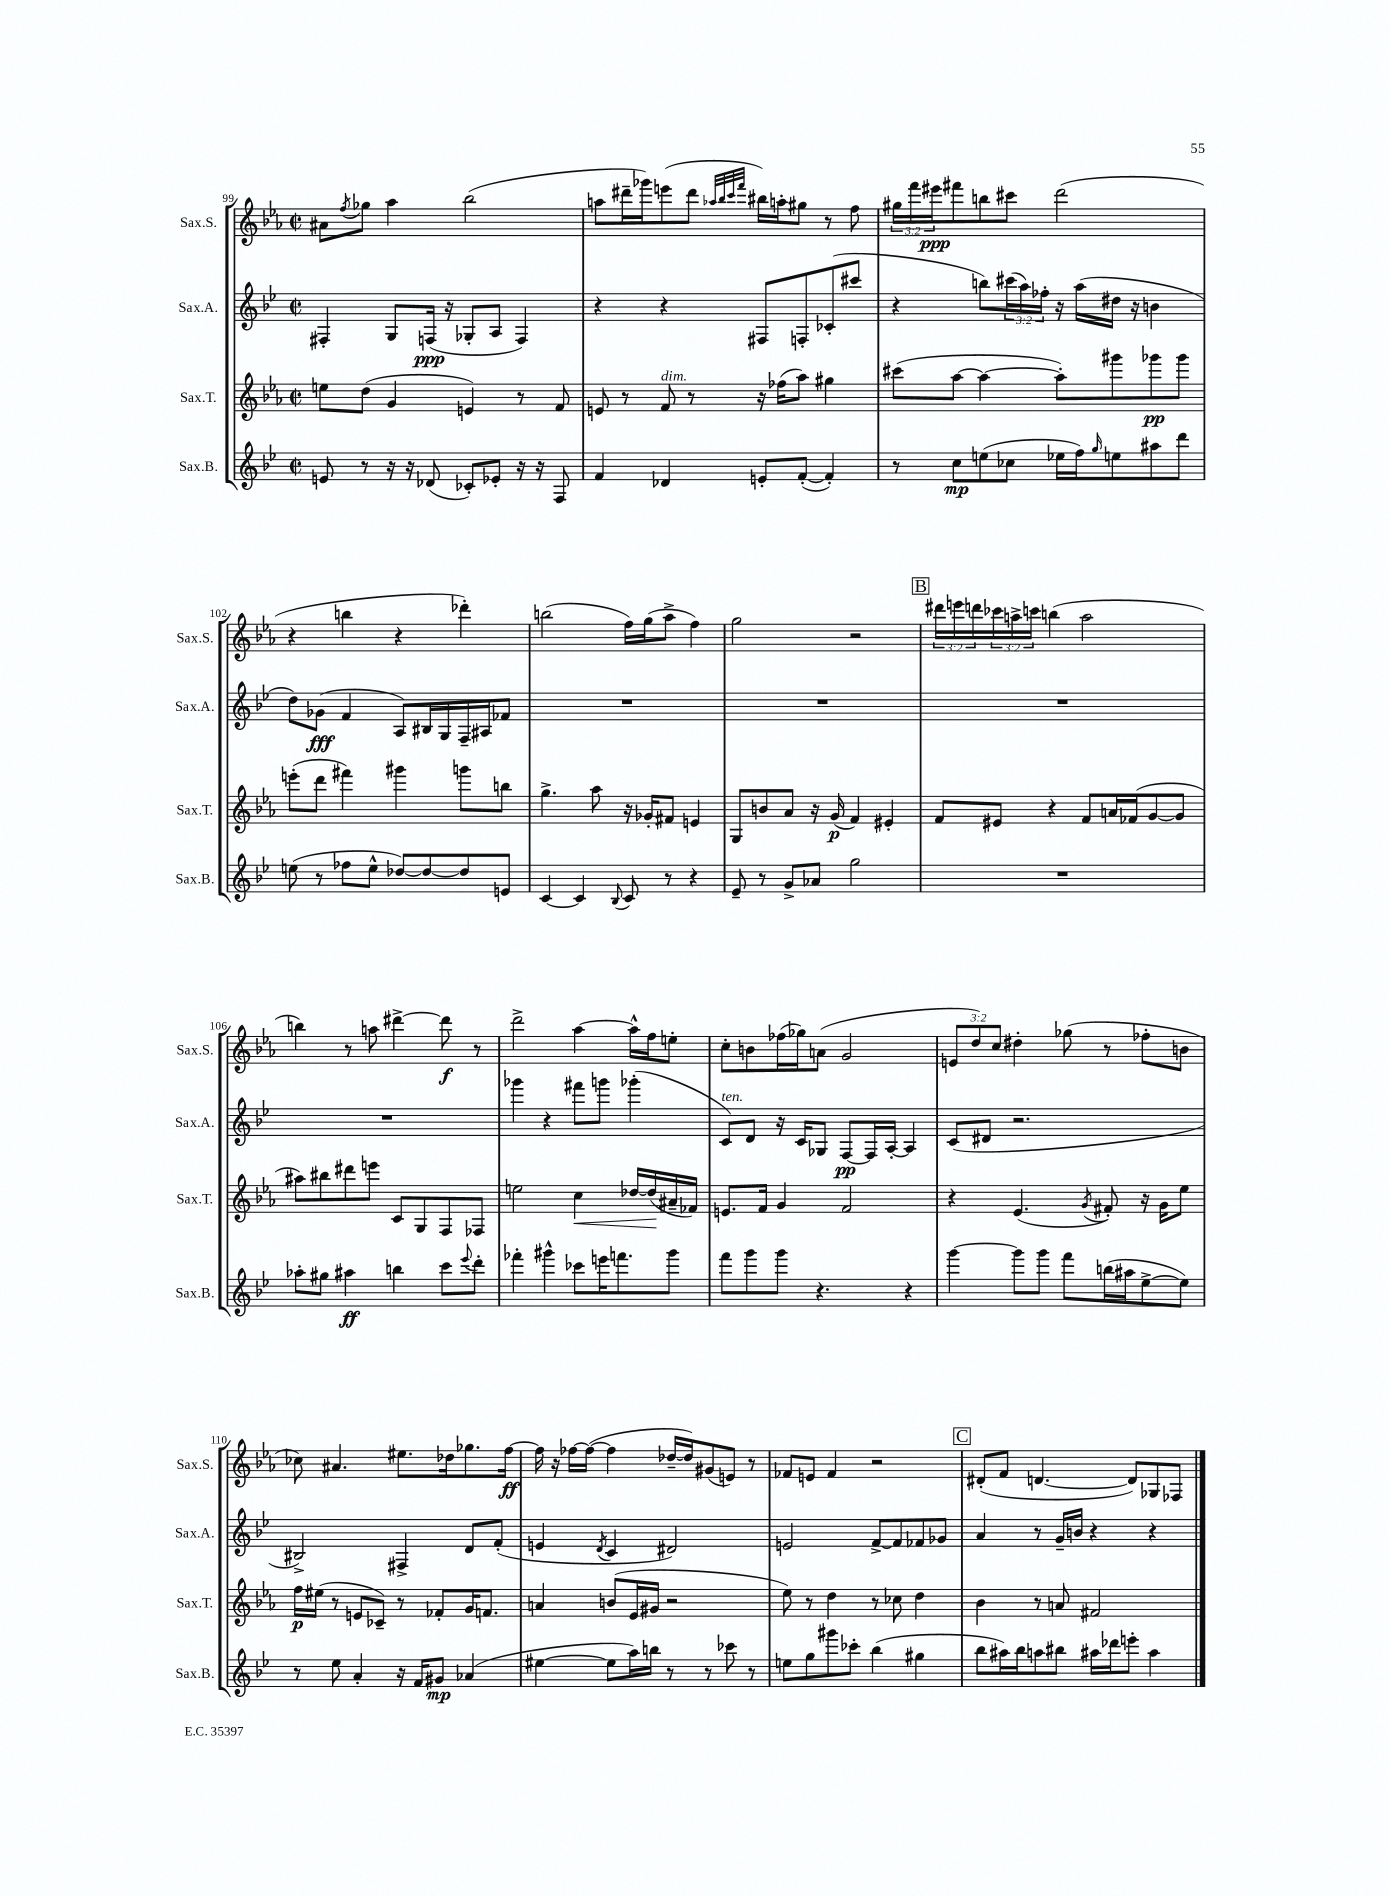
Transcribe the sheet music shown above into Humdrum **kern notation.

**kern	**kern	**kern	**kern
*staff4	*staff3	*staff2	*staff1
*clefG2	*clefG2	*clefG2	*clefG2
*k[b-e-]	*k[b-e-a-]	*k[b-e-]	*k[b-e-a-]
*M2/2	*M2/2	*M2/2	*M2/2
*met(c|)	*met(c|)	*met(c|)	*met(c|)
8e/	8ee\L	4F#'/	8a#\L
.	.	.	8qff/
8r	(8dd\J	.	8gg-\J
16r	4g/	8G/L	4aa-\
16r	.	.	.
(8d-/	.	(16F/Jk	.
.	.	16r	.
8c-'/L)	4e/)	8G-'/L	(2bb-\
8e-'/J	.	8A/J	.
16r	8r	4F/)	.
16r	.	.	.
8F/	8f/	.	.
=	=	=	=
4f/	8e/	4r	8aa\L
.	8r	.	16ddd#~\L
.	.	.	16ggg-\J)
4d-/	8f/	4r	(8eee\
.	8r	.	8ddd#\J
.	.	.	32qqaa-/LLL
.	.	.	32qqbb-/
.	.	.	32qqccc/
.	.	.	32qqfff/JJJ
8e'/L	16r	8F#/L	16bb#\LL)
.	(16ff-\LK	.	16aa'\J
([8f'/J	8aa-\J)	8F'/	8gg#\J
4f'/])	4gg#\	(8c-'/	8r
.	.	8ccc#/J	8ff\
=	=	=	=
8r	(8ccc#\L	4r	24gg#\LL
.	.	.	24fff\
.	.	.	24eee#\J
8cc\L	[8aa-\J	.	8fff#\
(8ee\	4aa-\_	8bb\L)	8bb\
8cc-\J	.	(24ccc#\L	8ccc#\J
.	.	24aa\)	.
.	.	24ff-'\JJ	.
16ee-\LL	8aa-'\]L)	16r	(2ddd\
16ff\J)	.	(16aa\LL	.
16qqgg/	.	.	.
8ee\	8ggg#\	16dd#\JJ	.
.	.	16r	.
8aa#\	8ggg-\	4b\	.
8ddd\J	8ggg-\J	.	.
=	=	=	=
(8ee\	(8eee'\L	8dd\L)	4r
8r	8ddd\J	(8g-\J	.
8ff-\L	4fff#\)	4f/	4bb\
8ee^^\J	.	.	.
[8dd-/L)	4ggg#\	8A/L)	4r
8dd-/_	.	16B#/L	.
.	.	16G/	.
8dd-/]	8ggg\L	16F~/	4ddd-'\)
.	.	16A#/J	.
8e/J	8bb\J	8f-/J	.
=	=	=	=
[4c/	4.gg^\	1r	(2bb\
4c/]	.	.	.
.	8aa-\	.	.
8qqB-/	.	.	.
8c/	16r	.	16ff\LL)
.	16g-'/LK	.	(16gg\J
8r	8f#/J	.	8aa-^\J
4r	4e/	.	4ff\)
=	=	=	=
8e-~/	8G/L	1r	2gg\
8r	8b/	.	.
8g^/L	8a-/J	.	.
8a-/J	16r	.	.
.	(16g/	.	.
2gg\	4f/)	.	2r
.	4e#'/	.	.
=	=	=	=
1r	8f/L	1r	24ddd#\LL
.	.	.	24eee\
.	.	.	24ddd\
.	8e#/J	.	24ccc-\
.	.	.	24aa^\
.	.	.	24ccc\JJ
.	4r	.	(4bb\
.	8f/L	.	2aa\
.	16a/L	.	.
.	(16f-/J	.	.
.	[8g/	.	.
.	8g/]J	.	.
=	=	=	=
8aa-'\L	8aa#\L)	1r	4bb\)
8gg#\J	8bb#\	.	.
4aa#\	8ddd#\	.	8r
.	8eee\J	.	8aa\
4bb\	8c/L	.	[4ddd#^\
.	8G/	.	.
8ccc\L	8F/	.	8ddd#\]
8qqeee-/	.	.	.
8ddd'\J	8F-/J	.	8r
=	=	=	=
4fff-'\	2ee\	4ggg-\	2ddd^\
4ggg#^^\	.	4r	.
8ccc-\L	4cc\	8fff#\L	[4aa-\
16eee\K	.	8ggg\J	.
8.fff\	.	.	.
.	[16dd-/LL	(4ggg-'\	16aa-^^\]LL
.	(16dd-/]	.	16ff\J
8ggg#\J	16a#~/	.	8ee'\J
.	16f-/JJ)	.	.
=	=	=	=
8fff\L	8.e/L	8c/L)	8cc'\L
8ggg\	.	8d/J	8b\
.	16f/Jk	.	.
8ggg\J	4g/	16r	(16ff-\L
.	.	16c/LK	16gg-\J)
4.r	.	8G-/J	(8a\J
.	2f/	[8F/L	2g/
.	.	16F/]L	.
.	.	[16A'/JJ	.
4r	.	4A/]	.
=	=	=	=
[4ggg\	4r	(8c/L	12e/L
.	.	.	12dd/)
.	.	8d#/J	.
.	.	.	12cc/J
8ggg\]L	(4.e-/	2.r	4dd#'\
8ggg\J	.	.	.
8fff\L	.	.	(8gg-\
.	8qg/	.	.
(16bb\L	8f#'/)	.	8r
16aa#\J	.	.	.
[8ee-^\	16r	.	8ff-'\L
.	16g\LK	.	.
8ee-\]J)	8ee-\J	.	8b\J
=	=	=	=
8r	16ff\LL	2B#^/)	8cc-\)
.	(16ee#\JJ	.	.
8ee-\	8r	.	4.a#/
4a'/	8e/L	.	.
.	8c-~/J)	.	.
16r	8r	4F#^/	8.ee#\L
16f/LK	.	.	.
8g#/J	8f-'/L	.	.
.	.	.	16dd-\k
(4a-/	16g/K	8d/L	8.gg-\
.	8.f/J	.	.
.	.	(8f'/J	.
.	.	.	[16ff\Jk
=	=	=	=
[4ee#\	4a/	4e/	16ff\]
.	.	.	16r
.	.	.	[16ff-\LL
.	.	.	(16ff-\_JJ
.	.	8qd/	.
8ee#\]L	(8b/L	4c/	4ff-\]
16aa\L)	16e-/L	.	.
16bb\JJ	16g#/JJ	.	.
8r	2r	2d#/)	[16dd-~/LL
.	.	.	16dd-/]J)
8r	.	.	(8g#/
8ccc-\	.	.	8e/J)
8r	.	.	8r
=	=	=	=
8ee\L	8ee-\)	2e/	8f-/L
8gg\	8r	.	8e/J
8ggg#\	4dd\	.	4f-/
8ccc-'\J	.	.	.
(4bb-\	8r	[8f^/L	2r
.	8cc-\	8f/]	.
4gg#\	4dd\	8f-/	.
.	.	8g-/J	.
=	=	=	=
8bb-\L	4b-\	4a/	(8d#'/L
16aa#\L)	.	.	8f/J
16bb-\J	.	.	.
8aa\	8r	8r	[4.d/
8bb#\J	8a/	16g~/LL	.
.	.	16b/JJ	.
16aa#\LL	2f#/	4r	.
16ddd-\J	.	.	.
8eee'\J	.	.	8d/]L)
4aa#\	.	4r	8G-/
.	.	.	8F-/J
==	==	==	==
*-	*-	*-	*-
